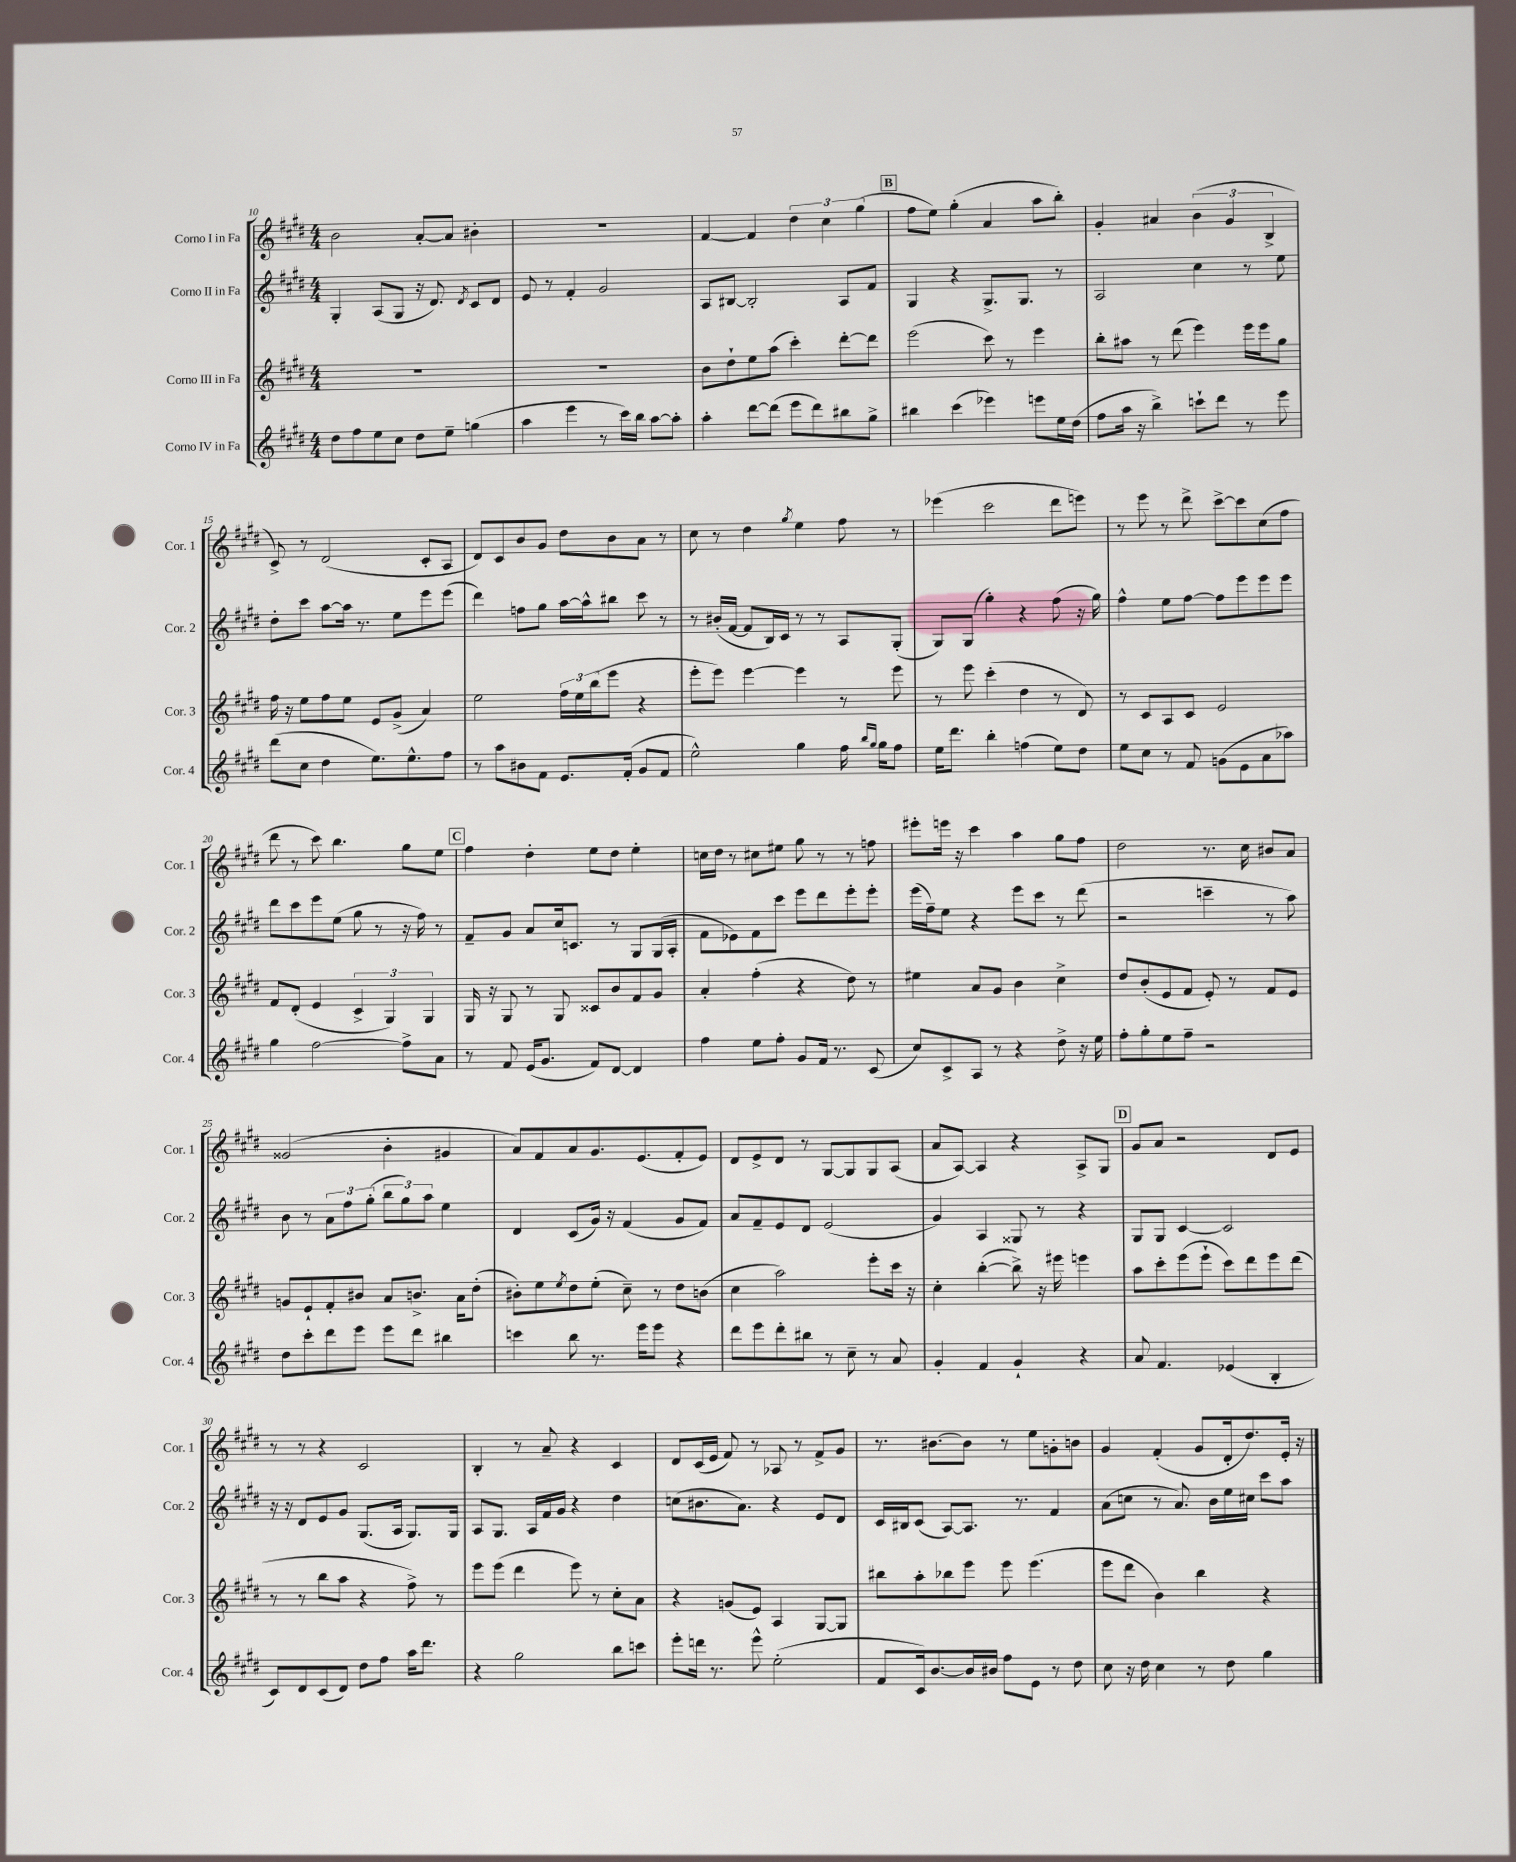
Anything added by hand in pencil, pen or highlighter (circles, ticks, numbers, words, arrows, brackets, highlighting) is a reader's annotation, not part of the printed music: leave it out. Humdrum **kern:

**kern	**kern	**kern	**kern
*part4	*part3	*part2	*part1
*staff4	*staff3	*staff2	*staff1
*I"Corno IV in Fa	*I"Corno III in Fa	*I"Corno II in Fa	*I"Corno I in Fa
*I'Cor. 4	*I'Cor. 3	*I'Cor. 2	*I'Cor. 1
*clefG2	*clefG2	*clefG2	*clefG2
*k[f#c#g#d#]	*k[f#c#g#d#]	*k[f#c#g#d#]	*k[f#c#g#d#]
*M4/4	*M4/4	*M4/4	*M4/4
=10	=10	=10	=10
8dd#\L	1r	4G#'/	2b\
8ff#\	.	.	.
8ee\	.	(8A/L	.
8cc#\J	.	8G#/J	.
8dd#\L	.	16r	[8a'/L
.	.	8.d#/)	.
8ee~\J	.	.	8a/J]
.	.	8qd#/	.
(4ggn\	.	8c#/L	4b#X'\
.	.	8d#/J	.
=11	=11	=11	=11
4aa\	1r	8e/	1r
.	.	8r	.
4eee\	.	4f#'/	.
8r	.	2g#/	.
16ccc#\LL)	.	.	.
16bb\JJ	.	.	.
[8aa\L	.	.	.
8aa'\J]	.	.	.
=12	=12	=12	=12
4aa'\	8b\L	8A/L	[4f#/
.	8dd#`\	[8B#X/J	.
[8ddd#\L	8ee\	2B#'/]	4f#/]
(8ddd#\J]	(8aa\J	.	.
8eee\L	4ccc#'\)	.	6dd#\
8ddd#\)	.	.	.
.	.	.	6cc#\
8bb#X\	[8ddd#'\L	8A/L	.
.	.	.	(6gg#\
8gg#^\J	8ddd#\J]	8f#/J	.
!!LO:REH:place=s1:t=B
=13	=13	=13	=13
4bb#X\	(2eee\	4G#/	8ff#\L
.	.	.	8ee\J)
(4ccc#\	.	4r	(4gg#'\
4eee-X\)	8ccc#\)	8.G#^/L	4a/
.	8r	.	.
.	.	8.G#/J	.
8eeen\L	4eee\	.	8aa\L
16ee\L	.	8r	8bb'\J)
(16dd#\JJ	.	.	.
=14	=14	=14	=14
8ff#\L	8bb'\L	2A/	4g#'/
16aa\Jk	8aa#X\J	.	.
16r	.	.	.
4bb^\)	8r	.	4a#X/
.	(8ddd#\	.	.
8cccn`\L	4eee\)	4cc#\	(6b\
8ddd#\J	.	.	.
.	.	.	6g#/
8r	16eee\LL	8r	.
.	16eee\J	.	.
.	.	.	6B^/
8eee\	8gg#\J	8ee\	.
!!LO:LB:g=z
=15	=15	=15	=15
(8ddd#\L	16ff#\	8dd#'\L	8c#^/)
.	16r	.	.
8cc#\J	8ee\L	8ccc#\J	8r
4dd#\	8ff#\	[8aa\L	(2d#/
.	8ee\J	16aa\Jk]	.
.	.	8.r	.
8.ee\L)	8e/L	.	.
.	(8g#^/J	8ee\L	.
8.ee^^\	.	.	.
.	4a/)	8eee\	8c#'/L
8ff#\J	.	(8eee\J	8A/J
=16	=16	=16	=16
8r	2ee\	4ddd#\)	8d#/L)
8aa\L	.	.	8c#/
8b#X\	.	8ffn\L	8b/
8f#\J	.	8gg#\J	8g#/J
8.e/L	24ff#\LL	[16aa\LL	8dd#\L
.	24ee\	.	.
.	.	16aa^^\J]	.
.	(24bb\J	.	.
.	8eee\J	8bb#X\J	8b\
(16f#'/Jk	.	.	.
8g#/L	4r	8ccc#\	8a\J
8f#/J	.	8r	8r
=17	=17	=17	=17
2ee^^\)	8eee'\L	8r	8cc#\
.	8eee\J)	(16b#X'/LL	8r
.	.	[16f#/JJ	.
.	[4eee\	8f#/L]	4dd#\
.	.	16B/L)	.
.	.	16c#/JJ	.
.	.	.	8qgg#/
4gg#\	4eee\]	8r	4ee\
.	.	8r	.
16ff#\	8r	8A/L	8ff#\
16qqbb/LL	.	.	.
16qqgg#/JJ	.	.	.
16gg#\KL	.	.	.
8ff#\J	8eee\	(8G#'/J	8r
=18	=18	=18	=18
16ee\KL	8r	8G#/L)	(4eee-X\
8.ddd#\J	.	.	.
.	8eee\	(8G#/J	.
4bb'\	(4ccc#'\	4gg#'\)	2ccc#\
(4ffn\	4dd#\	4r	.
8ee\L)	8r	(8ff#\	8ddd#\L
8dd#\J	8d#/)	16r	8eeen\J)
.	.	16gg#\)	.
=19	=19	=19	=19
8ee\L	8r	4ff#^^\	8r
8cc#\J	8c#/L	.	8eee\
8r	8A/	8ee\L	8r
8f#/	8c#/J	[8ff#\J	8ddd#^\
(8gn\L	2e/	8ff#\L]	[8ccc#^\L
8e\	.	8eee\	8ccc#\]
8a\	.	8eee\	(8cc#\
8aa-X\J)	.	8eee\J	8ff#\J
!!LO:LB:g=z
=20	=20	=20	=20
4gg#\	8f#/L	8ddd#\L	8ddd#\
.	(8d#'/J	8ccc#\	8r
[2ff#\	4e/	8eee\	8ccc#\)
.	.	(8ee\J	4.bb\
.	6c#^/	8gg#\	.
.	.	8r	.
.	6G#/)	.	.
8ff#^\L]	.	16r	8gg#\L
.	.	16ff#\)	.
.	6G#/	.	.
8a\J	.	8r	8ee\J
!!LO:REH:place=s1:t=C
=21	=21	=21	=21
8r	16G#/	8f#~/L	4ff#\
.	16r	.	.
8f#/	8G#/	8g#/J	.
(16e/KL	8r	8a/L	4dd#'\
8.g#/J	.	.	.
.	8G#/	16cc#/k	.
.	.	8.cn/J	.
8f#/L)	8c##X/L	.	8ee\L
[8d#/J	8b/	8r	8dd#\J
4d#/]	8f#/	8G#/L	4ee'\
.	8g#/J	(16G#/L	.
.	.	16A'/JJ	.
=22	=22	=22	=22
4ff#\	4a'/	8f#\L	16ccn\LL
.	.	.	16dd#\JJ
.	.	8e-X\)	8r
8ee\L	(4ff#'\	8f#\	8cc#X\L
8ff#'\J	.	8ccc#\J	8ee#X\J
8g#/L	4r	8eee\L	8gg#\
16f#/Jk	.	8ddd#\	8r
8.r	.	.	.
.	8dd#\)	8eee'\	8r
(8c#/	8r	8eee'\J	8ffn\
=23	=23	=23	=23
8cc#/L)	4ee#X\	(16eee\LL	8eee#X'\L
.	.	16ff#~\J)	.
8c#^/	.	8ee\J	16eeen\Jk
.	.	.	16r
8A/J	8a/L	4r	4ccc#\
8r	8g#/J	.	.
4r	4b\	8eee\L	4aa\
.	.	8ccc#\J	.
8dd#^\	4cc#^\	8r	8gg#\L
16r	.	(8ddd#\	8ff#\J
16ee\	.	.	.
=24	=24	=24	=24
8ff#'\L	8dd#/L	2r	2dd#\
8gg#'\	(8b'/	.	.
8ee\	8e/	.	.
8ff#~\J	8f#/J	.	.
2r	8e'/)	4cccn~\	8.r
.	8r	.	.
.	.	.	16cc#\
.	8f#/L	8r	8b#X/L
.	8e/J	8aa\)	8a/J
!!LO:LB:g=z
=25	=25	=25	=25
8dd#\L	8gn/L	8b\	(2g##X/
8ccc#'\	8e`/	8r	.
8ddd#\	8f#'/	12a\L	.
.	.	12ff#\	.
8eee\J	8b#X/J	.	.
.	.	(12gg#'\J	.
8eee\L	8a/L	12bb\L	4b'\
.	.	12gg#\)	.
8ddd#\J	8.bn^/J	.	.
.	.	12aa\J	.
4bb#X\	.	4ee\	4g#X/
.	16a\KL	.	.
.	(8dd#'\J	.	.
=26	=26	=26	=26
4cccn\	8b#X'\L)	4d#/	8a/L)
.	8ee\	.	8f#/
.	8qee/	.	.
8bb\	8dd#\	(8c#/L	8a/
8.r	(8ee'\J	16g#/Jk)	8.g#/
.	.	16r	.
.	8cc#~\)	(4f#/	.
16eee\KL	.	.	(8.e/
8eee\J	8r	.	.
4r	8dd#\L	8g#/L	8f#'/
.	(8bn\J	8f#/J)	8e/J)
=27	=27	=27	=27
8ddd#\L	4cc#\	8a/L	8d#/L
8eee\	.	8f#~/	8e^/
8ddd#'\	2aa\)	8e/	8d#/J
8bb#X\J	.	8d#/J	8r
8r	.	(2e/	[8G#/L
8cc#~\	.	.	8G#/]
8r	8eee'\L	.	8G#/
8a/	16ccc#\Jk	.	(8A/J
.	16r	.	.
=28	=28	=28	=28
4g#'/	4cc#'\	4g#/)	8a/L
.	.	.	[8A/J)
4f#/	([4bb'\	4A/	4A/]
4g#`/	8bb^\])	8G##X/	4r
.	16r	8r	.
.	16eee#X\	.	.
4r	4eeen\	4r	8A^/L
.	.	.	8G#/J
!!LO:REH:place=s1:t=D
=29	=29	=29	=29
8a/	8aa\L	8G#/L	8g#/L
4.f#/	8ccc#'\	8G#/J	8a/J
.	(8eee\	[4c#/	2r
.	8eee`\J	.	.
(4e-X/	8ccc#\L)	2c#/]	.
.	8ddd#\	.	.
4B'/	8eee\	.	8d#/L
.	(8ddd#\J	.	8e/J
!!LO:LB:g=z
=30	=30	=30	=30
8c#/L)	8r	16r	8r
.	.	16r	.
8d#/	8r	8d#/L	8r
(8c#/	8bb\L	8e/	4r
8d#/J)	8aa\J	8g#/J	.
8dd#\L	4r	(8.G#/L	2c#/
8ff#\J	.	.	.
.	.	16A/Jk	.
16aa\KL	8ff#^\)	8.G#/L)	.
8.ddd#\J	.	.	.
.	8r	.	.
.	.	16G#/Jk	.
=31	=31	=31	=31
4r	8eee\L	8A/L	4B'/
.	(8eee\J	8.G#/J	.
2gg#\	4ddd#\	.	8r
.	.	16A/LL	.
.	.	16f#/	8a~/
.	.	16g#/JJ	.
.	8eee\)	4r	4r
.	8r	.	.
8bb\L	8cc#'\L	4dd#\	4c#/
8cccn\J	8a\J	.	.
=32	=32	=32	=32
8eee'\L	4r	(8ccn\L	8d#/L
16dddn\Jk	.	8.b#X\	(16c#/L
8.r	.	.	16e/JJ
.	(8gn/L	.	8f#/)
.	.	8.a\J)	.
8eee^^\	8e/J)	.	8r
(2ee'\	4A/	4r	8A-X/
.	.	.	8r
.	[8G#/L	8e/L	8f#^/L
.	8G#/J]	8d#/J	8g#/J
=33	=33	=33	=33
8f#/L	8bb#X\L	16c#/LL	8.r
.	.	16B#X/J	.
16c#/k)	8aa'\	(8c#/J	.
[8.b/	.	.	[8.b#X\L
.	8bb-X\	[8A/L)	.
16b/L]	8eee\J	8.A/J]	8b#\J]
16b#X/JJ	.	.	.
8ff#\L	8eee\	.	8r
.	.	8.r	.
8e\J	(4.eee\	.	8ee\L
8r	.	4f#/	8gn'\
8dd#\	.	.	8bn\J
=34	=34	=34	=34
8cc#\	8eee\L	(8a\L	4g#/
16r	8ddd#\J	8ccn\J	.
16dd#\	.	.	.
4cc#\	4b\)	8r	(4f#'/
.	.	8.a/)	.
8r	4bb\	.	8g#/L
.	.	16b\LL	.
8dd#\	.	16ee\	16d#'/k
.	.	16cc#X\JJ	8.dd#/)
4gg#\	4r	8ccc#\L	.
.	.	8aa\J	16e'/Jk
.	.	.	16r
==	==	==	==
*-	*-	*-	*-
